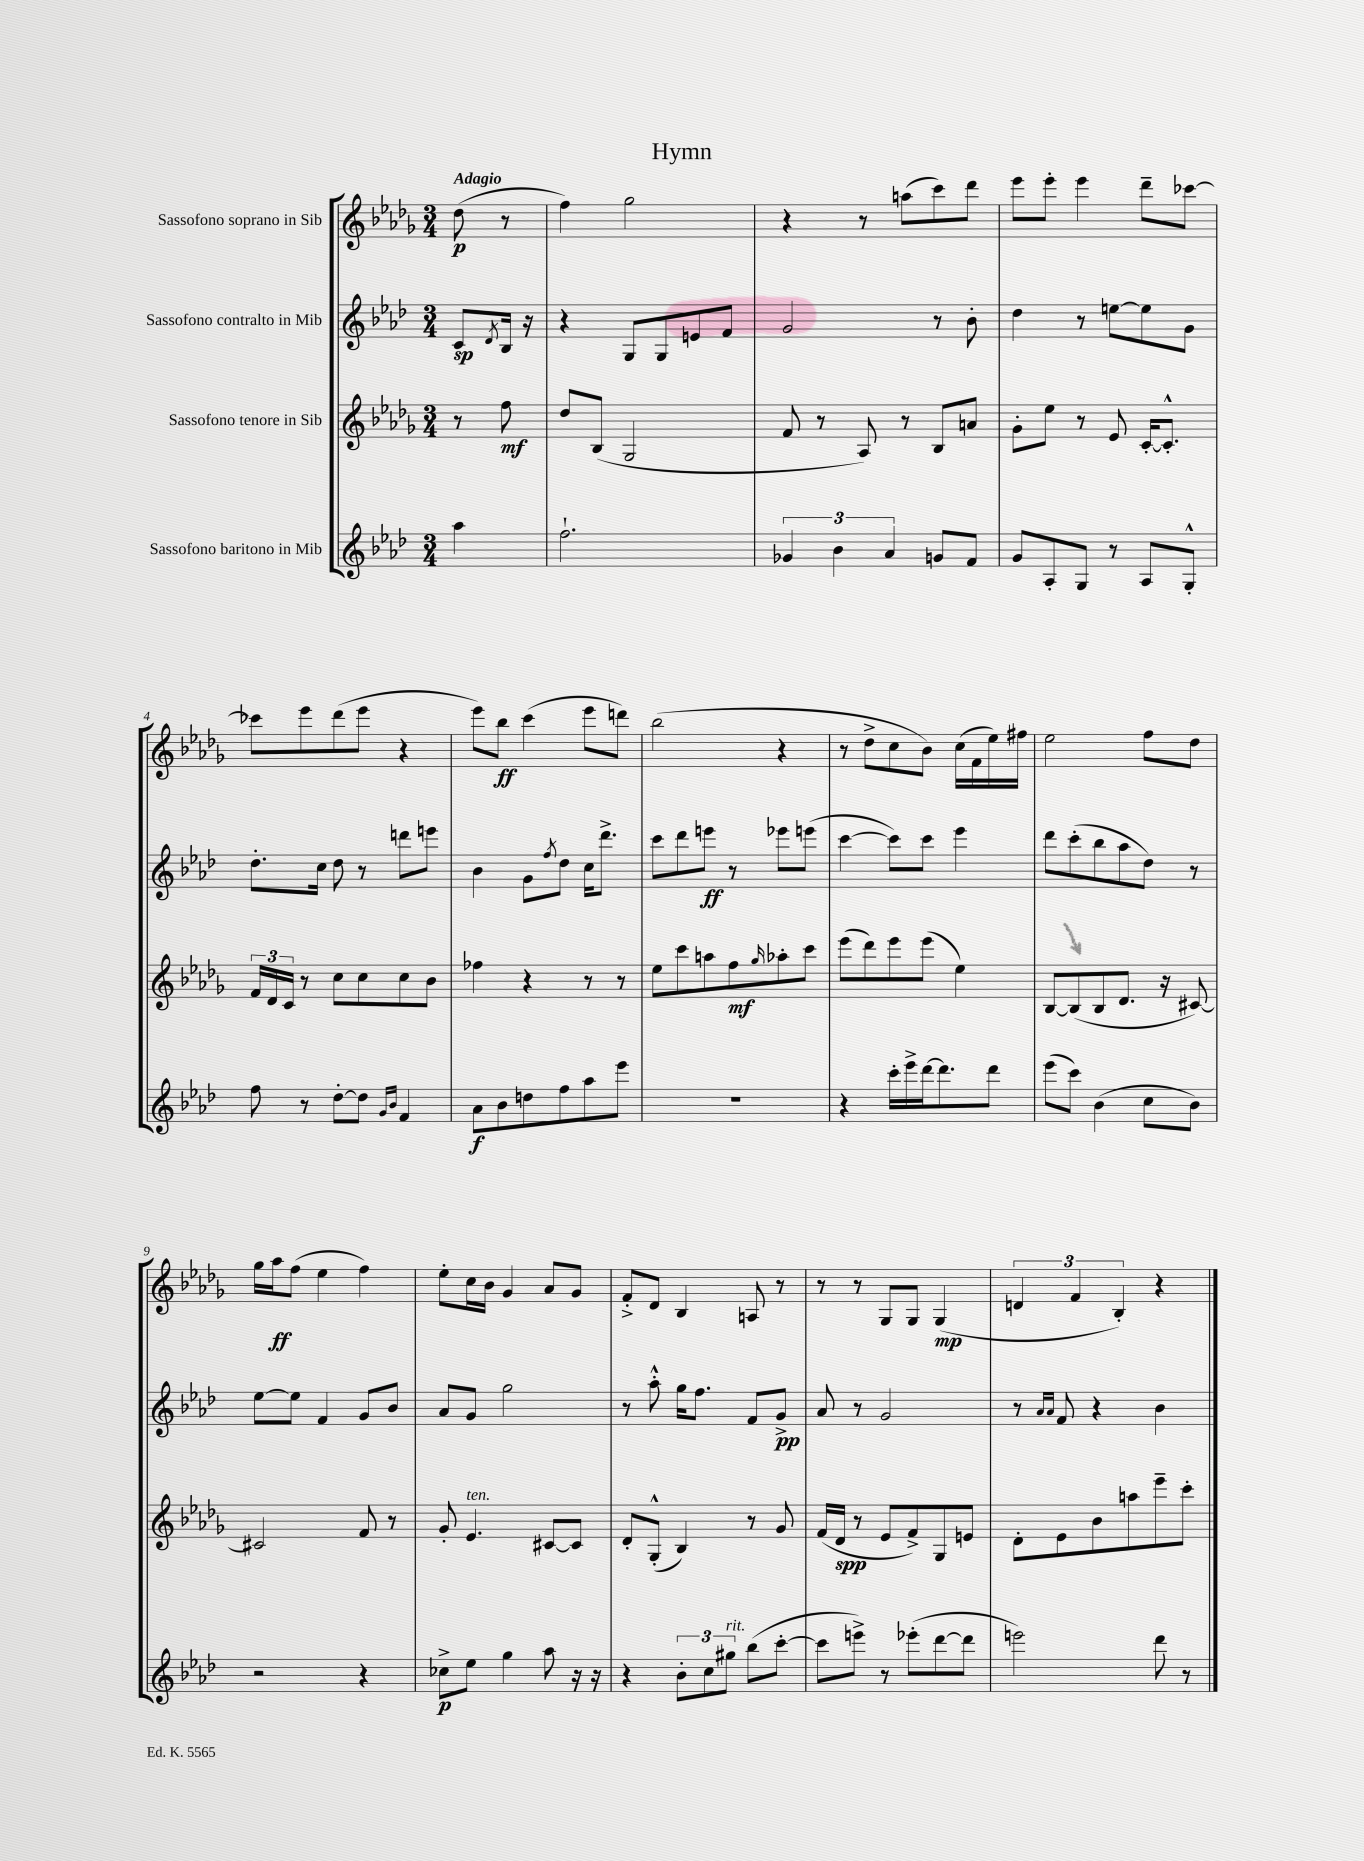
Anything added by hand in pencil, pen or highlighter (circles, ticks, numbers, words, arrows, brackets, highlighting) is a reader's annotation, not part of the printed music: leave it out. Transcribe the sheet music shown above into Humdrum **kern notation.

**kern	**kern	**kern	**kern
*staff4	*staff3	*staff2	*staff1
*clefG2	*clefG2	*clefG2	*clefG2
*k[b-e-a-d-]	*k[b-e-a-d-g-]	*k[b-e-a-d-]	*k[b-e-a-d-g-]
*M3/4	*M3/4	*M3/4	*M3/4
4aa-	8r	8c	(8dd-
.	.	8qd-	.
.	8ff	16B-	8r
.	.	16r	.
=	=	=	=
2.ff`	8dd-	4r	4ff)
.	(8B-	.	.
.	2G-	8G	2gg-
.	.	8G	.
.	.	8e	.
.	.	8f	.
=	=	=	=
6g-	8f	2g	4r
.	8r	.	.
6b-	.	.	.
.	8A-)	.	8r
6a-	.	.	.
.	8r	.	(8aa
8g	8B-	8r	8ccc)
8f	8a	8b-'	8ddd-
=	=	=	=
8g	8g-'	4dd-	8eee-
8A-'	8ee-	.	8eee-'
8G	8r	8r	4eee-
8r	8e-	[8ee	.
8A-	[16c'	8ee]	8ddd-~
.	8.c'^^]	.	.
8G'^^	.	8g	[8ccc-
=	=	=	=
8ff	24f	8.dd-'	8ccc-]
.	24d-	.	.
.	24c	.	.
8r	8r	.	8eee-
.	.	16cc	.
[8dd-'	8cc	8dd-	(8ddd-
8dd-]	8cc	8r	8eee-
16qqg	.	.	.
16qqb-	.	.	.
4f	8cc	8ddd	4r
.	8b-	8eee	.
=	=	=	=
8a-	4ff-	4b-	8eee-)
8b-	.	.	8bb-
8dd	4r	8g	(4ccc
.	.	8qff	.
8ff	.	8dd-	.
8aa-	8r	16cc	8eee-
.	.	8.ddd-^	.
8eee-	8r	.	8ddd)
=	=	=	=
2.r	8ee-	8ccc	(2bb-
.	8ccc	8ddd-	.
.	8aa	8eee	.
.	8ff	8r	.
.	16qqgg-	.	.
.	8aa-'	8eee-	4r
.	8ccc	(8eee	.
=	=	=	=
4r	(8eee-	[4ccc	8r
.	8ddd-)	.	8dd-^
16ccc'	8eee-	8ccc])	8cc
16eee-^	.	.	.
[16ddd-	(8eee-	8ccc	8b-)
8.ddd-]	.	.	.
.	4ee-)	4eee-	(16cc
.	.	.	16f
8ddd-	.	.	16ee-)
.	.	.	16ff#
=	=	=	=
(8eee-	[8B-	8ddd-	2ee-
8ccc)	(8B-]	(8ccc'	.
(4b-	8B-	8bb-	.
.	8.d-	8aa-	.
8cc	.	8dd-)	8ff
.	16r	.	.
8b-)	[8c#)	8r	8dd-
=	=	=	=
2r	2c#]	[8ee-	16gg-
.	.	.	16aa-
.	.	8ee-]	(8ff
.	.	4f	4ee-
4r	8f	8g	4ff)
.	8r	8b-	.
=	=	=	=
8cc-^	8g-'	8a-	8ee-'
8ee-	4.e-	8g	16cc
.	.	.	16b-
4gg	.	2gg	4g-
8aa-	[8c#	.	8a-
16r	8c#]	.	8g-
16r	.	.	.
=	=	=	=
4r	8d-'	8r	8f'^
.	(8G-'^^	8aa-'^^	8d-
12b-'	4B-)	16gg	4B-
.	.	8.ff	.
12cc	.	.	.
12gg#	.	.	.
(8bb-	8r	8f	8A
[8ccc'	8g-	8g^	8r
=	=	=	=
8ccc]	(16f	8a-	8r
.	16d-	.	.
8eee^)	8r	8r	8r
8r	8e-	2g	8G-
(8eee-'	8f^)	.	8G-
[8ddd-	8G-	.	(4G-
8ddd-]	8e	.	.
=	=	=	=
2eee)	8d-'	8r	6d
.	.	16qqa-	.
.	.	16qqa-	.
.	8e-	8f	.
.	.	.	6f
.	8b-	4r	.
.	.	.	6B-')
.	8aa	.	.
8ddd-	8eee-~	4b-	4r
8r	8ccc'	.	.
==	==	==	==
*-	*-	*-	*-
